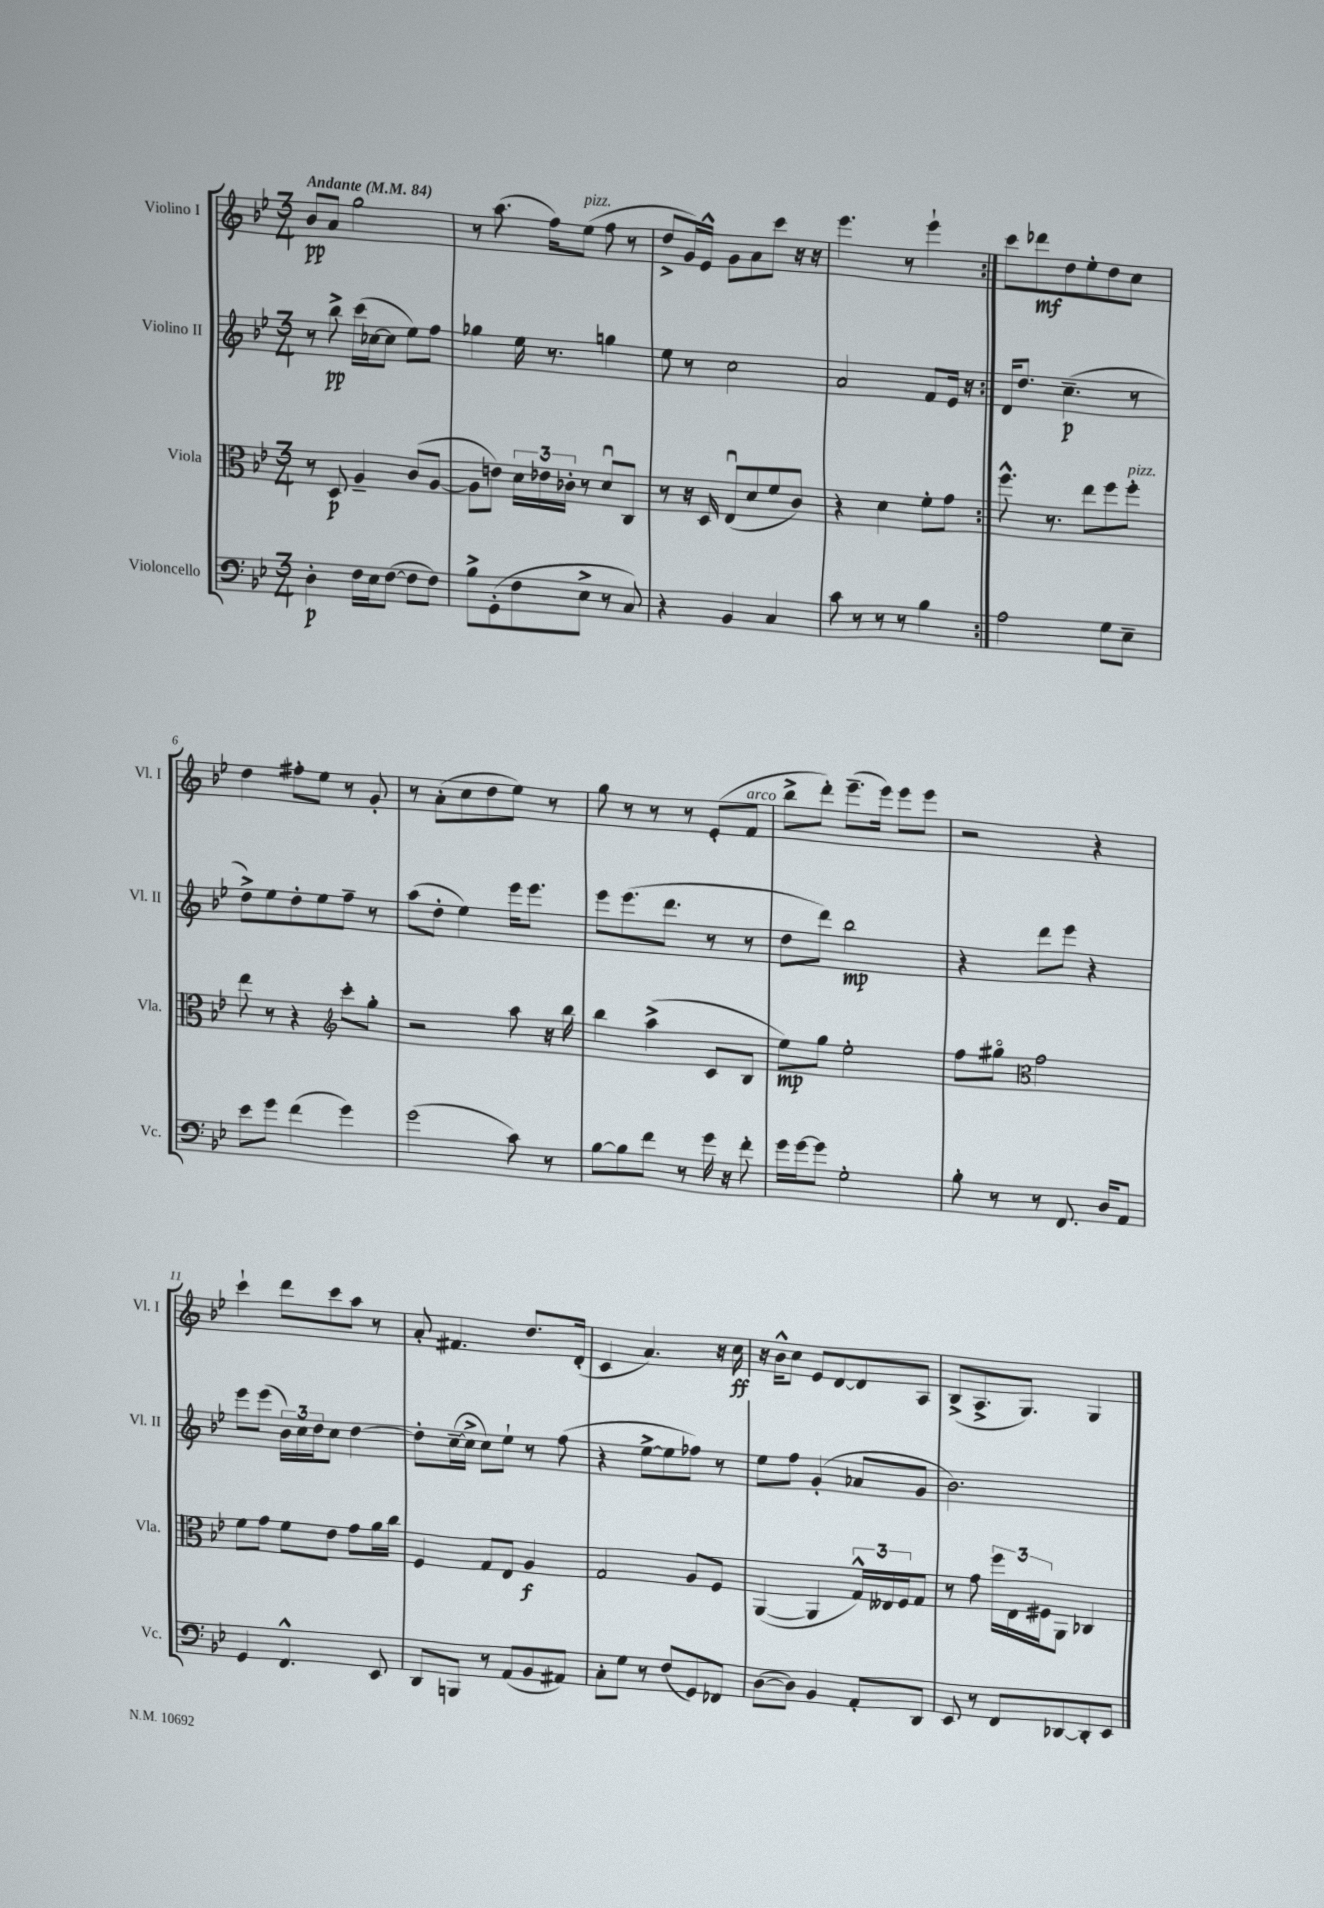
<<
\new StaffGroup <<
\new Staff = "s0" \with { instrumentName = "Violino I" shortInstrumentName = "Vl. I" } {
    \clef treble \key bes \major \numericTimeSignature \time 3/4 \tempo "Andante" 4 = 84
    \repeat volta 2 { bes'8\pp a'8 g''2 |
    r8 a''8.( f''16) ees''8^\markup { \italic "pizz." }( f''8 r8 |
    d''8-> g'16) ees'16-^ g'8 a'8 c'''8 r16 r16 |
    ees'''4. r8 ees'''4-! | }
    c'''8 des'''8\mf d''8 ees''8-. d''8 c''8 |
    d''4 fis''8-. ees''8 r8 g'8-. |
    r8 a'8-.( c''8 d''8 ees''8) r8 |
    g''8 r8 r8 r8 ees'8-.( f'8^\markup { \italic "arco" } |
    bes''8-> d'''8-.) ees'''8.--( ees'''16) ees'''8 ees'''8 |
    r2 r4 |
    c'''4-! d'''8 c'''8 a''8 r8 |
    a'8-. fis'4. d''8. d'16-.( |
    c'4 a'4.) r16 c''16\ff |
    r16 bes'16-^ c''8 ees'8 d'8~ d'8 a8 |
    bes8->( a8.-> g8.) g4 \bar "|." |
}
\new Staff = "s1" \with { instrumentName = "Violino II" shortInstrumentName = "Vl. II" } {
    \clef treble \key bes \major \numericTimeSignature \time 3/4
    \repeat volta 2 { r8 bes''8->\pp c'''16( ces''16~ ces''8 ees''8) f''8 |
    ges''4 ees''16 r8. g''4 |
    ees''8 r8 c''2 |
    a'2 f'8 ees'16 r16 | }
    d'16 d''8. c''4.--\p( r8 |
    d''8->) ees''8 d''8-. ees''8 f''8-- r8 |
    a''8( d''8-. ees''4) ees'''16 ees'''8. |
    ees'''8 ees'''8.( d'''8. r8 r8 |
    d''8 d'''8) bes''2\mp |
    r4 d'''8 ees'''8 r4 |
    ees'''8 ees'''8( \tuplet 3/2 { bes'16) c''16 d''16 } c''8 d''4~ |
    d''8-. c''16~--( c''16-> c''8) ees''8-! r8 f''8( |
    r4 ees''8~-> ees''8 fes''8) r8 |
    ees''8 f''8 g'4-.( aes'8 g'8 |
    bes'2.) \bar "|." |
}
\new Staff = "s2" \with { instrumentName = "Viola" shortInstrumentName = "Vla." } {
    \clef alto \key bes \major \numericTimeSignature \time 3/4
    \repeat volta 2 { r8 d8\p a4-- c'8( a8~ |
    a8 e'8) \tuplet 3/2 { d'16 ees'16 ces'16-. } r8 d'8\downbow c8 |
    r8 r16 d16 ees8\downbow( d'8 f'8 c'8) |
    r4 d'4 f'8-. g'8 | }
    f''8.-^ r8. ees''8 f''8 f''8-.^\markup { \italic "pizz." } |
    ees''8 r8 r4 \clef treble c'''8-. g''8-. |
    r2 a''8 r16 bes''16 |
    bes''4 a''4->( c'8 bes8 |
    ees''8\mp) g''8 ees''2-. |
    f''8 gis''8\flageolet \clef alto g'2 |
    f'8 g'8 f'8 ees'8 g'8 a'16 c''16 |
    f4 g8 ees8 a4\f |
    g2 a8 f8 |
    a,4~( a,4 \tuplet 3/2 { g16-^) eeses16 f16 } g8 |
    r8 g'8 \tuplet 3/2 { f''16 ees16 fis16 } a,8 ces4 \bar "|." |
}
\new Staff = "s3" \with { instrumentName = "Violoncello" shortInstrumentName = "Vc." } {
    \clef bass \key bes \major \numericTimeSignature \time 3/4
    \repeat volta 2 { d4-.\p f16 ees16 f8~( f8 f8) |
    bes8-> g,8-.( f8 ees8-> r8 c8) |
    r4 bes,4 c4 |
    c'8 r8 r8 r8 bes4 | }
    a2 g8 ees8-- |
    ees'8 g'8 f'4( g'4) |
    g'2( c'8) r8 |
    bes8~ bes8 f'8 r8 g'16 r16 f'8-. |
    g'16 g'16~ g'8 g2-. |
    bes8-. r8 r8 f,8. d16 a,8 |
    g,4 f,4.-^ ees,8 |
    d,8 b,,8 r8 a,8( bes,8 ais,8) |
    c8-. g8 r8 f8( g,8) fes,8 |
    d8~( d8) bes,4 a,8-. d,8 |
    ees,8 r8 f,8 des,8~ des,8-. ees,8 \bar "|." |
}
>>
>>
